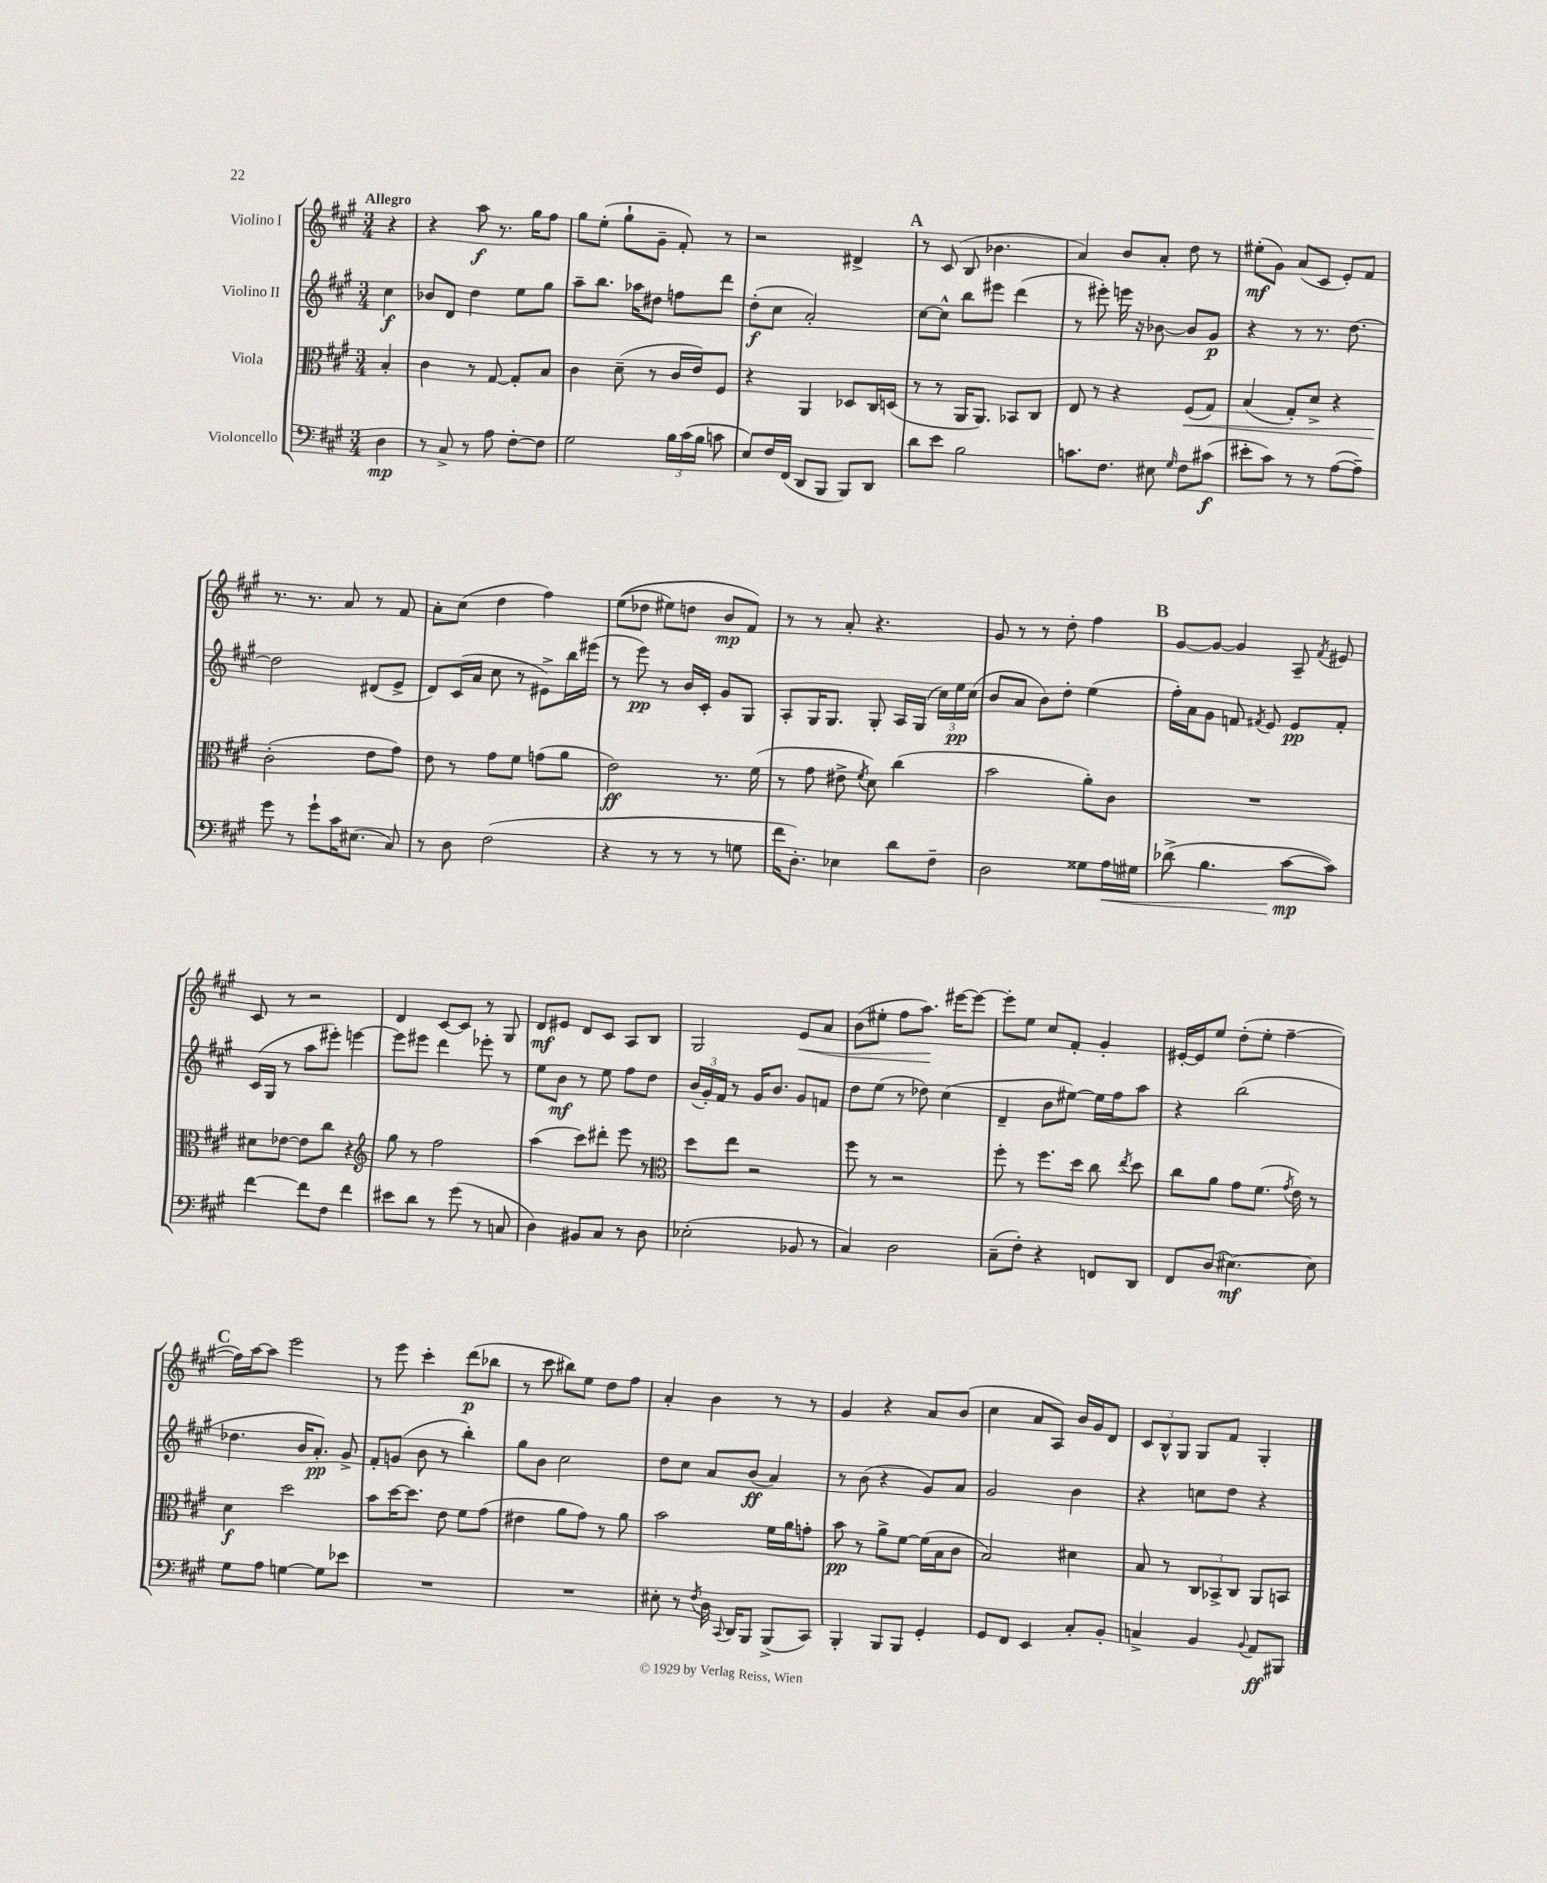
<<
\new StaffGroup <<
\new Staff = "s0" \with { instrumentName = "Violino I" } {
    \clef treble \key a \major \numericTimeSignature \time 3/4 \partial 4 \tempo "Allegro"
    \autoBeamOff r4 |
    r4 a''8\f r8. gis''16[ fis''8] |
    gis''8[ e''8]-.( gis''8[-! gis'8]-- fis'8-.) r8 |
    r2 dis'4-> |
    \mark \markup { \bold "A" } r8 cis'8( b8 bes'4. |
    a'4) b'8[ a'8]-. d''8 r8 |
    eis''8[-.\mf( gis'8]) a'8[( cis'8] e'8[-.) fis'8] |
    r8. r8. a'8 r8 fis'8 |
    a'8[-. cis''8]( d''4 fis''4) |
    e''8[(\( des''8] eis''8[) d''8] b'8[\mp fis'8]\) |
    r8 r8 a'8-. r4. |
    gis'8 r8 r8 d''8-. fis''4 |
    \mark \markup { \bold "B" } gis'8[~ gis'8]~ gis'4 a8-- \acciaccatura { fis'8 } eis'8 |
    cis'8 r8 r2 |
    d'4 cis'8[~ cis'8] r8 gis8 |
    d'8[\mf eis'8] d'8[ cis'8] a8[ b8] |
    gis2 e'8[\< a'8] |
    b'8[( eis''8]-. fis''8[ a''8.]\!) eis'''16[~ eis'''8]~ |
    eis'''8[-. e''8] cis''8[ fis'8]-. gis'4-. |
    eis'16[~-. eis'16 e''8] d''8[-.( e''8]-. fis''4~-- |
    \mark \markup { \bold "C" } fis''16[) a''16~ a''8] e'''2 |
    r8 e'''8 cis'''4-. d'''8[\p( bes''8] |
    r8 cis'''8 bis''8[) e''8] d''8[ fis''8] |
    a'4-. b'4 r8 r8 |
    gis'4 r4 a'8[ b'8]( |
    cis''4 a'8[ a8]) b'16[ gis'16 d'8] |
    \tuplet 3/2 { cis'8[ b8-^ gis8] } gis8[ fis'8] gis4-. \bar "|." |
}
\new Staff = "s1" \with { instrumentName = "Violino II" } {
    \clef treble \key a \major \numericTimeSignature \time 3/4 \partial 4
    \autoBeamOff cis''4\f |
    bes'8[ d'8] d''4 e''8[ gis''8] |
    a''8[-- b''8.] aes''16[ dis''8] f''8[ d'''8] |
    d''8[-.\f( cis''8] a'2-.) |
    \mark \markup { \bold "A" } cis''8[~ cis''8]-^ b''8[ eis'''8] d'''4( |
    r8 eis'''8-.) e'''16 r16 bes'8~ bes'8[ gis'8]\p |
    r4 r8 r8. d''8.~ |
    d''2 dis'8[( e'8]-> |
    d'8[) cis'16( a'16] cis''8 r8 eis'8[->) b''16 eis'''16]( |
    r8 e'''8\pp) r8 b'16[ cis'16]-. gis'8[ gis8] |
    a8[-. gis16 gis8.] gis8-. a16[ gis16]( \tuplet 3/2 { cis''16[) e''16\pp cis''16]( } |
    b'8[ a'8] b'8[) d''8]-. e''4( |
    \mark \markup { \bold "B" } fis''16[-.) a'16 gis'8] f'8 \acciaccatura { fis'8 } e'8 e'8[\pp fis'8]-. |
    cis'16[( gis16] r8 a''8[ eis'''8]-.) e'''4~ |
    e'''8[ eis'''8] d'''4 ees'''8-. r8 |
    e''8[ b'8]\mf r8 e''8 fis''8[ d''8] |
    \tuplet 3/2 { b'16[( gis'16-.) fis'16] } r8 gis'16[ b'8.] gis'8[ f'8] |
    d''8[ e''8]( r8 des''8) cis''4( |
    d'4-- b'8[ eis''8]~) eis''16[ fis''16 a''8] |
    r4 b''2( |
    \mark \markup { \bold "C" } des''4. b'16[ a'8.]-.\pp) gis'8-> |
    fis'8[-. g'8]( b'8 r8 b''4-.) |
    gis''8[ b'8] cis''2 |
    d''8[ cis''8] a'8[ b'8]\ff( a'4) |
    r8 b'8( r4 gis'8[) a'8] |
    gis'2 b'4 |
    r4 c''8[ d''8] r4 \bar "|." |
}
\new Staff = "s2" \with { instrumentName = "Viola" } {
    \clef alto \key a \major \numericTimeSignature \time 3/4 \partial 4
    \autoBeamOff b4-. |
    cis'4 r8 gis8~ gis8[-. b8] |
    cis'4 d'8--( r8 cis'16[ e'16) fis8] |
    r4 a,4 des8[ cis16 d16]( |
    \mark \markup { \bold "A" } r8 r8 a,16[ a,8.]) bes,8[ cis8] |
    e8 r8 r4 fis8[\<( gis8]) |
    b4( gis8[-.) d'8]-> r4 |
    cis'2-.\!( e'8[ gis'8]) |
    e'8 r8 gis'8[ fis'8] g'8[( a'8] |
    e'2\ff) r8. fis'16( |
    r8 gis'8 eis'8-> \acciaccatura { fis'8 } d'8) cis''4( |
    b'2 a'8[-.) cis'8] |
    \mark \markup { \bold "B" } R2. |
    dis'8[ ees'8]~ ees'8[ cis''8] r4 |
    \clef treble gis''8 r8 fis''2 |
    a''4( cis'''8[) dis'''8]-. e'''8 r8 |
    \clef alto d''8[ e''8] r2 |
    fis''8 r8 r2 |
    fis''8-. r8 fis''8.[ d''16] cis''8 \acciaccatura { e''8 } d''8 |
    cis''8[ a'8] gis'8[ fis'8.]( \acciaccatura { gis'8 } e'16) r8 |
    \mark \markup { \bold "C" } d'4\f d''2 |
    b'8[ d''16~ d''8.] e'8 fis'8[ gis'8]( |
    eis'4 a'8[ gis'8]) r8 a'8 |
    b'2 fis'16[ a'16 g'8]-. |
    b'8\pp r8 a'8[-> fis'8]~ fis'16[( b16 cis'8] |
    b2) dis'4 |
    b8 r8 \tuplet 3/2 { cis8[ bes,8-> cis8] } a,8[ b,8] \bar "|." |
}
\new Staff = "s3" \with { instrumentName = "Violoncello" } {
    \clef bass \key a \major \numericTimeSignature \time 3/4 \partial 4
    \autoBeamOff d4\mp |
    r8 cis8-> r8 a8 fis8[~-. fis8] |
    gis2 \tuplet 3/2 { b16[ cis'16( b16] } c'8 |
    e8[) fis16 fis,16]( d,8[ b,,8] b,,8[) d,8] |
    \mark \markup { \bold "A" } d'8[ e'8] b2 |
    c'8.[ fis8.] eis8 \grace { gis16 } fis8[ cis'8]\f( |
    eis'8[-. cis'8]) r8 r8 a8[~( a8]--) |
    gis'8 r8 gis'8[-! cis'16 eis8.]( cis8) |
    r8 d8 fis2( |
    r4 r8 r8 r8 g8 |
    fis'16[ d8.]-.) ees4 d'8[ fis8]-- |
    d2 gisis8[ a16\< gis16] |
    \mark \markup { \bold "B" } des'8->( b4. cis'8[~\mp\! cis'8]) |
    fis'4~ fis'8[ fis8] fis'4 |
    eis'8[ d'8] r8 gis'8( r8 c8 |
    d4) bis,8[ cis8] r8 d8 |
    ees2-.( bes,8 r8 |
    cis4) d2 |
    cis8[--( fis8]-.) r4 f,8[ d,8] |
    fis,8[ d8]( eis4.~\mf) eis8 |
    \mark \markup { \bold "C" } gis8[ a8] g4~ g8[ ees'8] |
    R2. |
    R2. |
    eis8-. r8 \acciaccatura { fis8 } d16 \appoggiatura { cis,8 } d,16[ b,,8] b,,8[->( cis,8]) |
    b,,4-. b,,8[ b,,8] gis,4-. |
    gis,8[ fis,8] e,4 cis8[-. b,8]-. |
    c4-> b,4 \appoggiatura { b,8 } a,8[\ff bis,,8] \bar "|." |
}
>>
>>
\layout { \context { \Score \remove "Bar_number_engraver" } }
